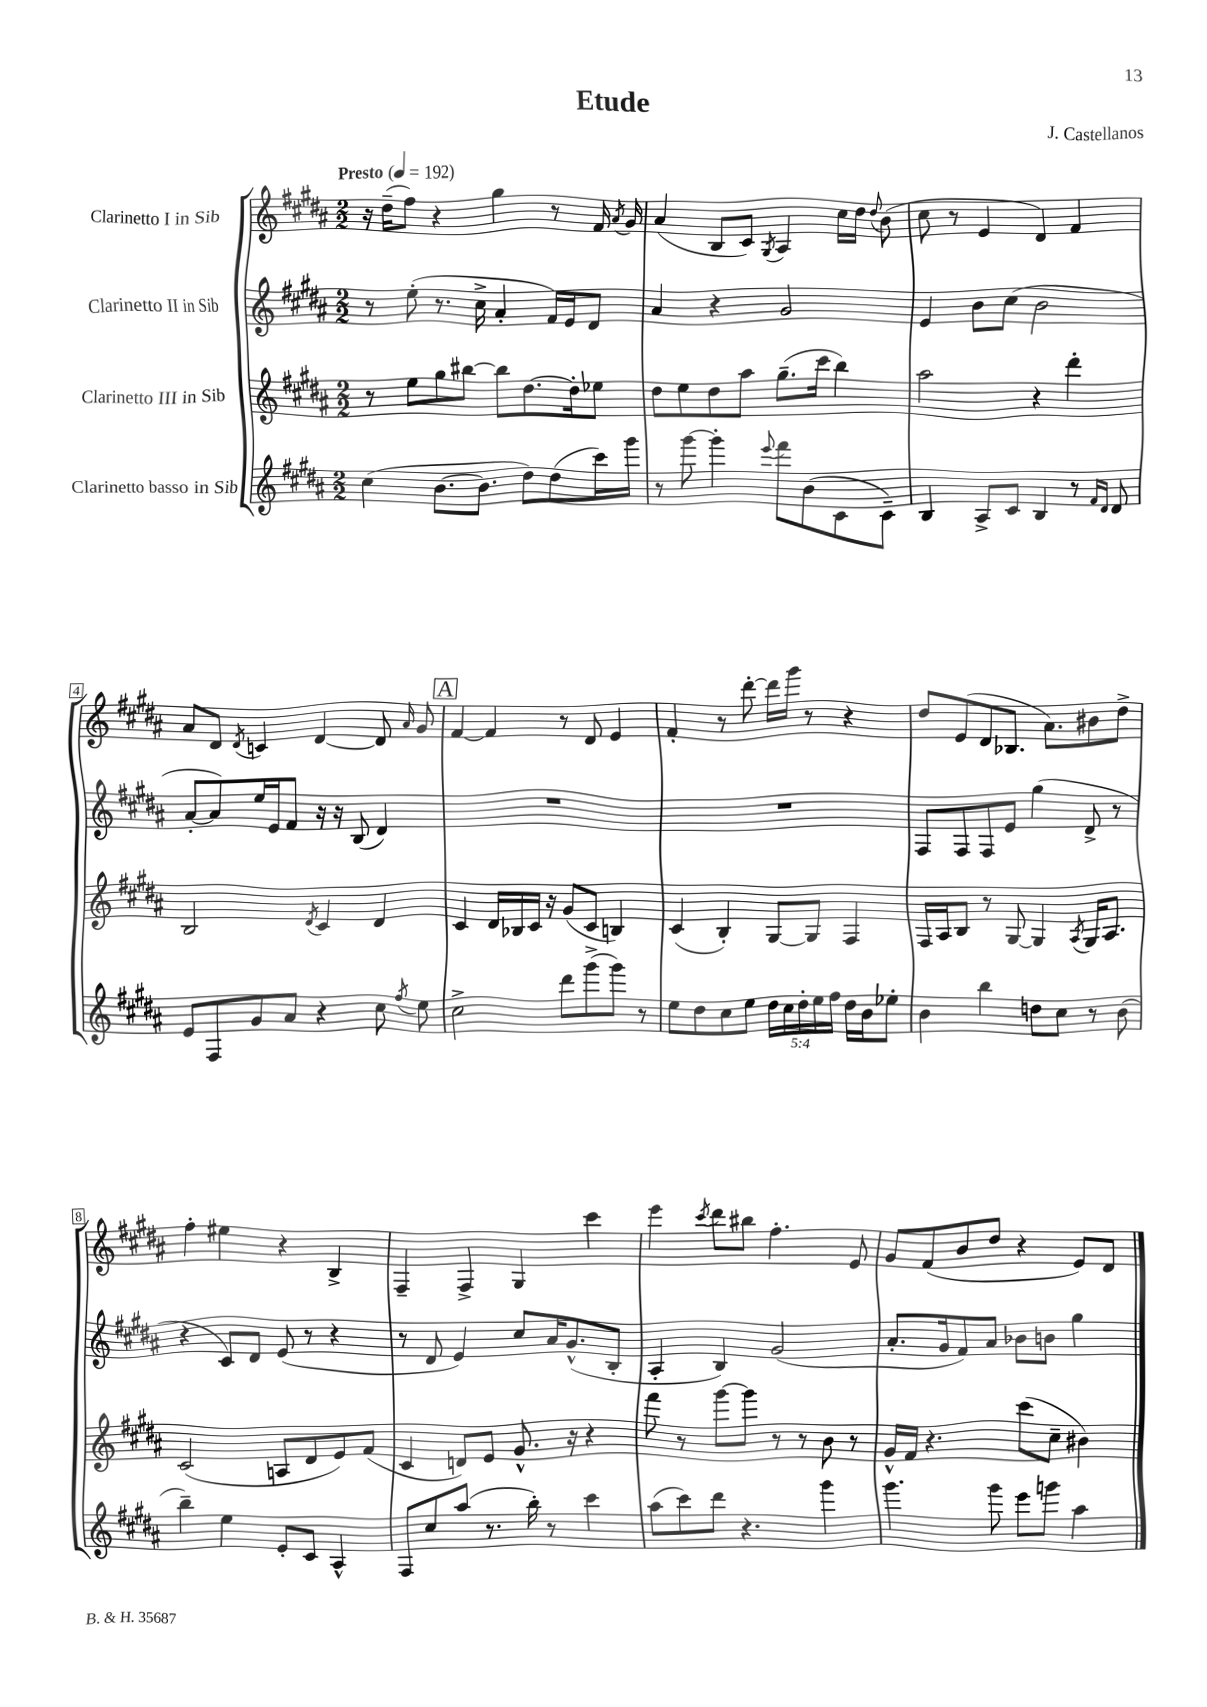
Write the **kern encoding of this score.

**kern	**kern	**kern	**kern
*staff4	*staff3	*staff2	*staff1
*clefG2	*clefG2	*clefG2	*clefG2
*k[f#c#g#d#a#]	*k[f#c#g#d#a#]	*k[f#c#g#d#a#]	*k[f#c#g#d#a#]
*M2/2	*M2/2	*M2/2	*M2/2
*MM192	*MM192	*MM192	*MM192
(4cc#\	8r	8r	16r
.	.	.	(16dd#~\LK
.	8ee\L	(8ee'\	8ff#\J)
[8.b\L	8gg#\	8.r	4r
.	[8bb#\J	.	.
8.b\]J	.	16cc#^\	.
.	8bb#\]L	4a#'/	4gg#\
8dd#\L)	[8.dd#\	.	.
(8dd#\	.	16f#/LL)	8r
.	16dd#'\]k	16e/J	.
16ccc#\L)	8ee-\J	8d#/J	16f#/
.	.	.	8qa#/
16ggg#\JJ	.	.	16g#/
=	=	=	=
8r	8dd#\L	4a#/	(4a#/
[8ggg#\	8ee\	.	.
4ggg#'\]	8dd#\	4r	8B/L
.	8aa#\J	.	8c#/J)
8qqeee/	.	.	8qG#/
8fff#\L	(8.gg#~\L	2g#/	4A#/
(8b\	.	.	.
.	16ccc#\Jk	.	.
8c#\	4bb\)	.	16cc#\LL
.	.	.	16dd#\JJ
.	.	.	8qqdd#/
8c#~\J)	.	.	(8b\
=	=	=	=
4B/	2aa#\	4e/	8cc#\
.	.	.	8r
8A#^/L	.	8b\L	4e/
8c#/J	.	(8cc#\J	.
4B/	4r	2b\	4d#/)
8r	4ddd#'\	.	4f#/
16qqf#/LL	.	.	.
16qqd#/JJ	.	.	.
8d#/	.	.	.
=	=	=	=
8e/L	2B/	[8a#'/L	8a#/L
8F#/	.	8a#/])	8d#/J
.	.	.	8qd#/
8g#/	.	16ee/L	4c/
.	.	16e/J	.
8a#/J	.	8f#/J	.
.	8qd#/	.	.
4r	4c#/	16r	[4d#/
.	.	16r	.
.	.	(8B/	.
8cc#\	4d#/	4d#/)	8d#/]
8qff#/	.	.	16qqa#/
8ee\	.	.	8g#/
=	=	=	=
2cc#^\	4c#/	1r	[4f#/
.	16d#/LL	.	4f#/]
.	16B-/	.	.
.	16c#/JJ	.	.
.	16r	.	.
8ddd#\L	(8g#/L	.	8r
(8ggg#^\	8c#/J	.	8d#/
8ggg#\J)	4B/)	.	4e/
8r	.	.	.
=	=	=	=
8ee\L	(4c#/	1r	4f#'/
8dd#\	.	.	.
8cc#\	4B'/)	.	8r
8ee\J	.	.	[8ddd#'\
20dd#\LL	[8G#/L	.	16ddd#\]LL
20cc#\	.	.	.
.	.	.	16ggg#\JJ
20dd#'\	.	.	.
.	8G#/]J	.	8r
20ee\	.	.	.
20ff#\JJ	.	.	.
16dd#\LL	4F#/	.	4r
16b\J	.	.	.
8ee-'\J	.	.	.
=	=	=	=
4b\	16F#/LL	8F#/L	8dd#/L
.	16A#/J	.	.
.	8B/J	8F#/	(8e/
4bb\	8r	8F#/	8d#/
.	[8G#/	8e/J	8.B-/J
8dd\L	4G#/]	(4gg#\	.
.	.	.	8.a#\L)
8cc#\J	.	.	.
.	8qA#/	.	.
8r	16G#/LK	8d#^/	8b#\
.	8.A#/J	.	.
(8b\	.	8r	8dd#^\J
=	=	=	=
4bb~\)	(2c#/	4r	4ff#'\
4ee\	.	8c#/L)	4ee#\
.	.	8d#/J	.
8e'/L	8A/L	(8e/	4r
8c#/J	8d#/	8r	.
4A#^^/	8e/)	4r	4B^/
.	(8f#/J	.	.
=	=	=	=
8F#/L	4c#/	8r	4F#~/
8cc#/	.	8d#/	.
(8aa#/J	8d/L)	4e/)	4F#^/
8.r	8e/J	.	.
.	8.g#^^/	8cc#/L	4G#/
16bb'\)	.	.	.
8r	.	16a#/K	.
.	16r	(8.g#^^/	.
4ccc#\	4r	.	4ccc#\
.	.	8B'/J	.
=	=	=	=
(8aa#\L	8fff#\	4A#'/	4eee\
8ccc#\)	8r	.	.
.	.	.	8qccc#/
8ddd#\J	[8ggg#\L	4B/)	8ddd#\L
4.r	8ggg#\]J	.	8bb#\J
.	8r	(2g#/	4.ff#'\
.	8r	.	.
4ggg#\	8b\	.	.
.	8r	.	8e/
=	=	=	=
4.ggg#\	16g#^^/LL	8.a#'/L	8g#/L
.	16f#/JJ	.	.
.	4.r	.	(8f#/
.	.	16g#/k	.
.	.	8f#/)	8b/
8ggg#\	.	8a#/J	8dd#/J
8eee\L	(8ccc#\L	8b-\L	4r
8ggg\J	8cc#~\J	8b\J	.
4aa#\	4b#\)	4gg#\	8e/L)
.	.	.	8d#/J
==	==	==	==
*-	*-	*-	*-
